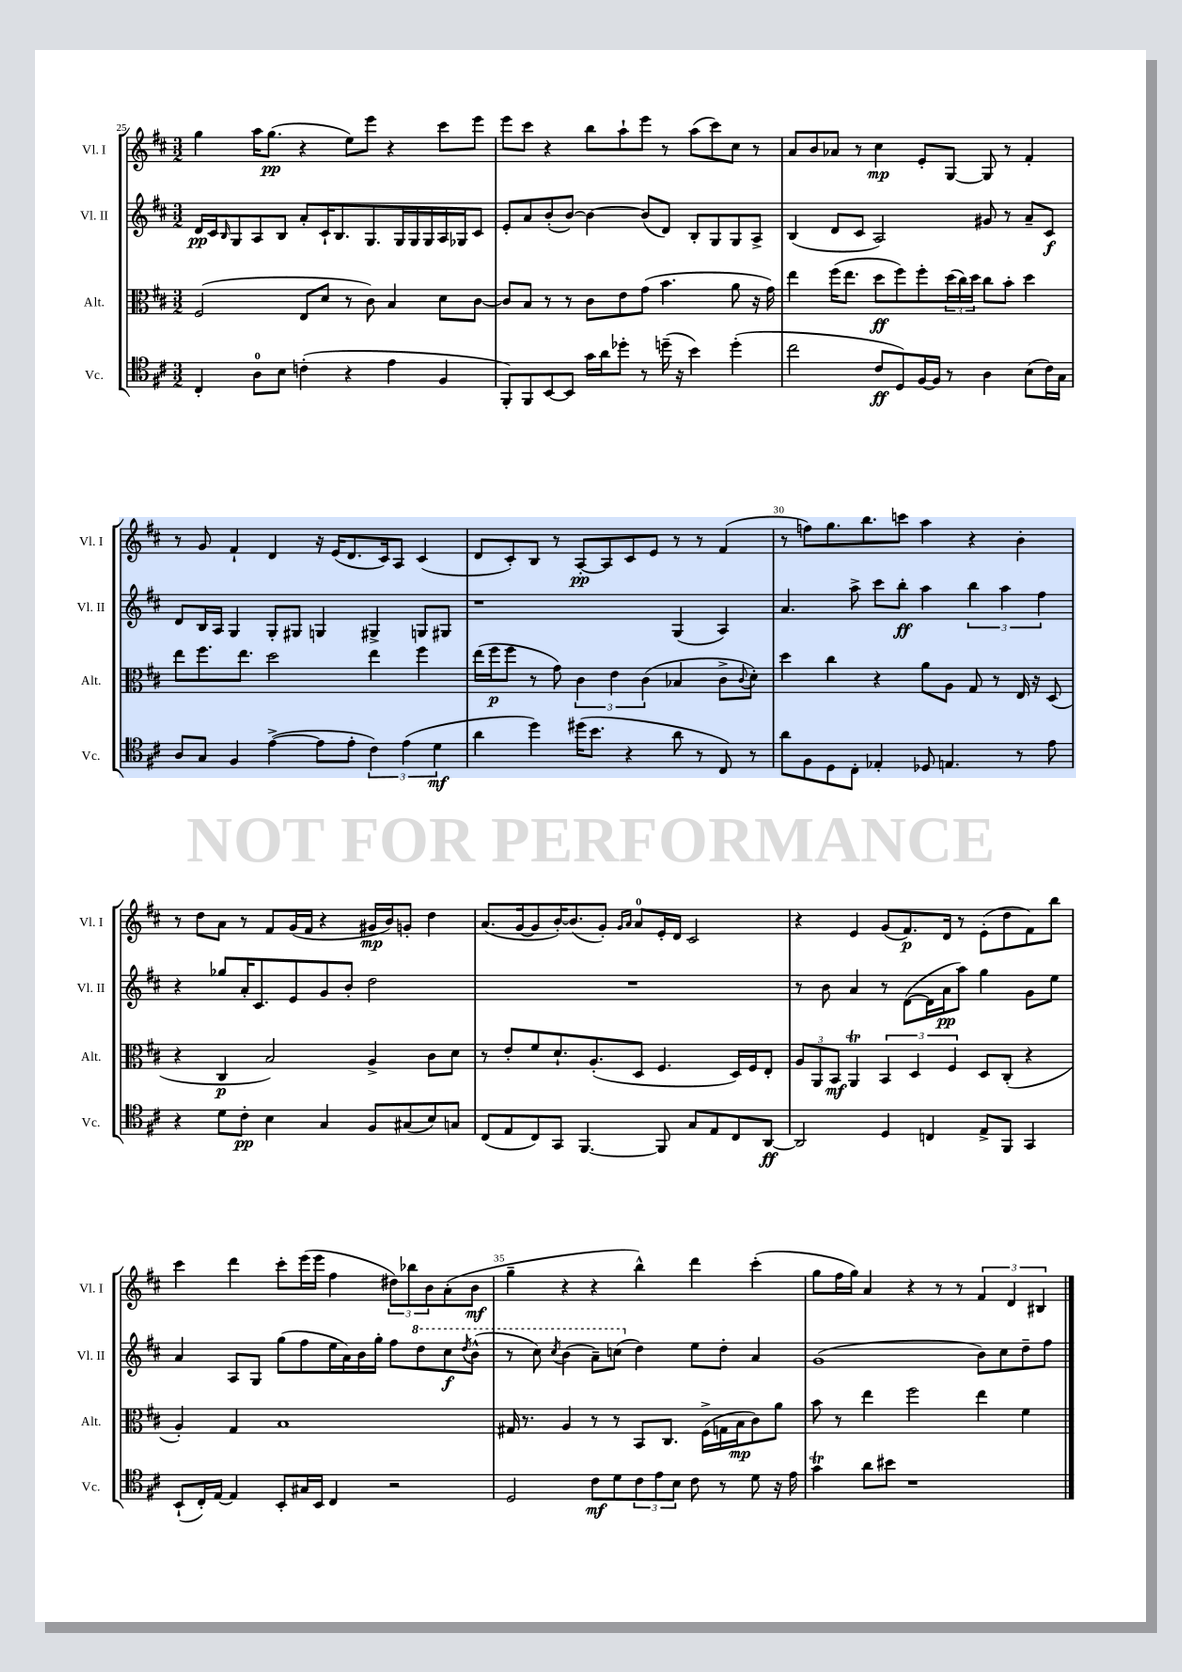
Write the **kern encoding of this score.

**kern	**kern	**kern	**kern
*staff4	*staff3	*staff2	*staff1
*clefC4	*clefC3	*clefG2	*clefG2
*k[f#c#]	*k[f#c#]	*k[f#c#]	*k[f#c#]
*M3/2	*M3/2	*M3/2	*M3/2
4C#'/	(2F#/	16d/LL	4gg\
.	.	16c#/J	.
.	.	16qqB/	.
.	.	8G/	.
8A\L	.	8A/	16aa\LK
.	.	.	(8.gg\J
8B\J	.	8B/J	.
(4c'\	8E/L	8a'/L	4r
.	8d/J	16c#`/K	.
.	.	8.B/	.
4r	8r	.	8ee\L)
.	8c#\)	8.G/	8eee\J
4e\	4B/	.	4r
.	.	16G/L	.
.	.	16G/	.
.	.	16G/	.
4F#/	8d\L	16A/	8ccc#\L
.	.	16G-/J	.
.	[8c#\J	8c#/J	8eee\J
=	=	=	=
8FF#'/L)	8c#/]L	8e'/L	8eee\L
8FF#/	8B/J	8a/	8ccc#\J
[8BB/	8r	(8b'/	4r
8BB/]J	8r	[8b/J)	.
16g\LL	8c#\L	4b\_	8bb\L
16a\J	.	.	.
8dd-'\J	8e\	.	8aa`\
8r	(8g\J	(8b/]L	8eee\J
(16dd~\	4.b\	8d/J)	8r
16r	.	.	.
4b\)	.	8B'/L	(8aa\L
.	.	8G/	8ccc#\)
(4dd'\	8a\	8G/	8cc#\J
.	16r	8A^/J	8r
.	16g\)	.	.
=	=	=	=
2cc#\	4ee\	(4B/	8a/L
.	.	.	8b/
.	(16ff#\LK	8d/L	8a-/J
.	8.ee\J	.	.
.	.	8c#/J	8r
8c#/L	8dd\L	2A/)	4cc#\
8D/)	8ff#\)	.	.
[16F#/L	8ff#'\	.	8e'/L
16F#/]JJ	.	.	.
8r	(24dd\L	.	[8G/J
.	24cc#\)	.	.
.	24dd\JJ	.	.
4A\	8cc#\L	8g#/	8G/]
.	8b'\J	8r	8r
(8B\L	4dd\	8a~/L	4f#'/
16c#\L)	.	8c#/J	.
16G\JJ	.	.	.
=	=	=	=
8A/L	8ee\L	8d/L	8r
8G/J	8.ff#\	16B/L	8g/
.	.	16A/JJ	.
4F#/	.	4G/	4f#`/
.	8.ee\J	.	.
([4e^\	2dd\	8G'/L	4d/
.	.	8G#/J	.
8e\]L	.	4G/	16r
.	.	.	(16e/LK
8e'\J	.	.	8.d/
6c#\)	4ee\	4G#^/	.
.	.	.	16c#/k)
.	.	.	8A/J
(6e\	.	.	.
.	4ff#\	8G/L	(4c#/
6d\	.	.	.
.	.	8G#/J	.
=	=	=	=
4a\	(16ee\LL	1r	8d/L
.	16ff#\J	.	.
.	8ff#\J	.	8c#'/)
4dd\)	8r	.	8B/J
.	8g\)	.	8r
(16dd#\LK	6c#\	.	[8A'/L
8.b\J	.	.	.
.	.	.	8A/]
.	6e\	.	.
4r	.	.	8c#/
.	(6c#\	.	.
.	.	.	8e/J
8a\	4B-/	(4G/	8r
8r	.	.	8r
8C#/)	8c#^\L	4A/)	(4f#/
.	8qqc#/	.	.
8r	8d'\J)	.	.
=	=	=	=
8a\L	4dd\	4.a/	8r
8F#\	.	.	8ff\L)
8D\	4cc#\	.	8.gg\
8C#'\J	.	8aa^\	.
.	.	.	8.bb\
4E-'/	4r	8ccc#\L	.
.	.	8bb'\J	8ccc\J
8D-/	8a\L	4aa\	4aa\
4.E/	8A\J	.	.
.	8G/	6bb\	4r
.	8r	.	.
.	.	6aa\	.
8r	16E/	.	4b'\
.	16r	.	.
.	.	6ff#\	.
8e\	(8D/	.	.
=	=	=	=
4r	4r	4r	8r
.	.	.	8dd\L
8d\L	4C#/	8gg-/L	8a\J
8c#'\J	.	16a'/K	8r
.	.	8.c#/	.
4B\	2B/)	.	8f#/L
.	.	8e/	(16g/L
.	.	.	16f#/JJ
4G/	.	8g/	4r
.	.	8b'/J	.
8F#/L	4A^/	2dd\	16g#/LL
.	.	.	16b/J)
(8G#/	.	.	8g'/J
8B/)	8c#\L	.	4dd\
8G/J	8d\J	.	.
=	=	=	=
(8C#/L	8r	1.r	(8.a/L
8E/	8e'/L	.	.
.	.	.	[16g/k
8C#/)	8f#/	.	8g/]
8GG/J	8.d`/	.	[16b'/K)
.	.	.	(8.b/]
[4.FF#/	.	.	.
.	(8.A'/	.	.
.	.	.	8g'/J)
.	.	.	16qqg/LL
.	.	.	16qqa/JJ
.	8D/J	.	8a/L
8FF#/]	4.F#/	.	16e'/L
.	.	.	16d/JJ
8G/L	.	.	2c#/
8E/	.	.	.
8C#/	16D/LL)	.	.
.	16F#/J	.	.
[8AA/J	8E'/J	.	.
=	=	=	=
2AA/]	12A/L	8r	4r
.	12AA/	.	.
.	.	8b\	.
.	12BB/J	.	.
.	4AA/	4a/	4e/
4D/	6BB/	8r	(8g/L
.	.	([8d\L	8.f#/)
.	6D/	.	.
4C/	.	16d\]L	.
.	.	16a\J	16d/Jk
.	6F#/	.	.
.	.	8aa\J)	8r
8E^/L	8D/L	4gg\	(8e'\L
8FF#/J	(8C#'/J	.	8dd\
4GG/	4r	8g\L	8f#\)
.	.	8ee\J	8bb\J
=	=	=	=
(8BB`/L	4A'/)	4a/	4ccc#\
16C#'/L)	.	.	.
[16E/JJ	.	.	.
4E/]	4G/	8A/L	4ddd\
.	.	8G/J	.
8BB'/L	1B	(8gg\L	8ccc#'\L
16G#/L	.	8ff#\	(16eee\L
16BB/JJ	.	.	16eee\JJ
4C#/	.	16ee\L	4ff#\
.	.	16a\)	.
.	.	16b\	.
.	.	16gg'\JJ	.
2r	.	8ff#\L	12dd#\L)
.	.	.	12bb-\
.	.	8ddd\	.
.	.	.	12b\
.	.	8ccc#\	(8a'\
.	.	8qddd/	.
.	.	(8bb^^\J	8b\J
=	=	=	=
2D/	16G#/	8r	4gg~\
.	8.r	.	.
.	.	8ccc#\)	.
.	.	8qccc#/	.
.	4A/	(4bb\	4r
8c#\L	8r	8aa~\L)	4r
8d\	8r	(8ccc\J	.
12c#\	8BB/L	4dd\)	4bb^^\)
12e\	.	.	.
.	8.C#/J	.	.
12B\J	.	.	.
8c#\	.	8ee\L	4ddd\
.	(16F#^\LL	.	.
8r	16G\	8dd'\J	.
.	16B\J	.	.
8d\	8c#\)	4a/	(4ccc#'\
16r	8a\J	.	.
16e\	.	.	.
=	=	=	=
4g\	8b\	(1g	8gg\L
.	8r	.	16ff#\L
.	.	.	16gg\JJ)
8a\L	4ee\	.	4a/
8b#\J	.	.	.
1r	2ff#\	.	4r
.	.	.	8r
.	.	.	8r
.	4ee\	8b\L)	6f#/
.	.	8cc#\	.
.	.	.	6d/
.	4f#\	8dd~\	.
.	.	.	6B#/
.	.	8ff#\J	.
==	==	==	==
*-	*-	*-	*-
